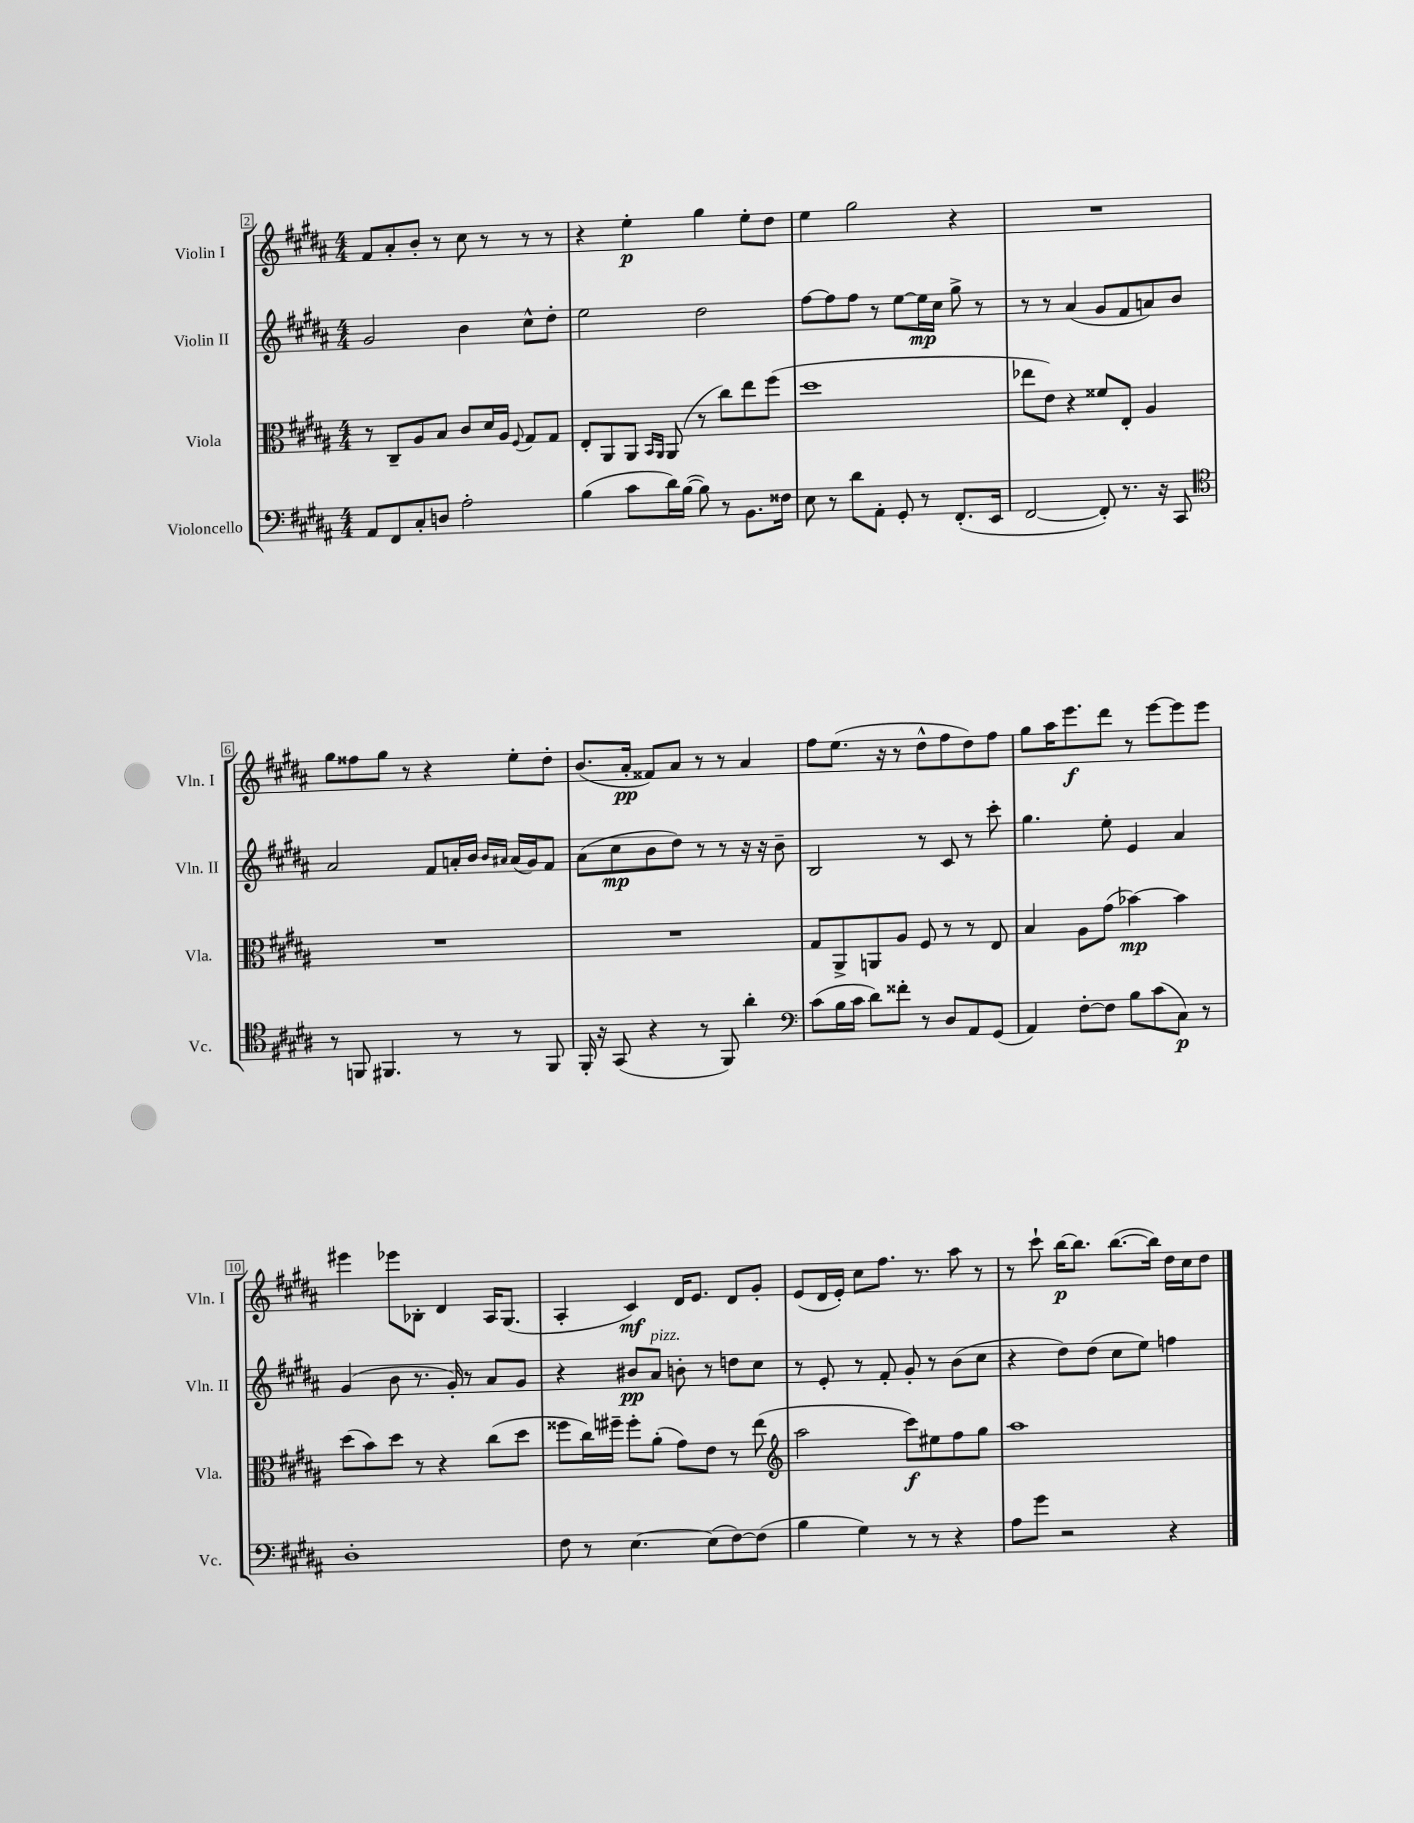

**kern	**dynam	**kern	**dynam	**kern	**dynam	**kern	**dynam
*part4	*part4	*part3	*part3	*part2	*part2	*part1	*part1
*staff4	*staff4	*staff3	*staff3	*staff2	*staff2	*staff1	*staff1
*I"Violoncello	*	*I"Viola	*	*I"Violin II	*	*I"Violin I	*
*I'Vc.	*	*I'Vla.	*	*I'Vln. II	*	*I'Vln. I	*
*clefF4	*	*clefC3	*	*clefG2	*	*clefG2	*
*k[f#c#g#d#a#]	*	*k[f#c#g#d#a#]	*	*k[f#c#g#d#a#]	*	*k[f#c#g#d#a#]	*
*M4/4	*	*M4/4	*	*M4/4	*	*M4/4	*
=2	=2	=2	=2	=2	=2	=2	=2
8AA#/L	.	8r	.	2g#/	.	8f#/L	.
8FF#/	.	8C#~/L	.	.	.	8a#'/	.
8C#'/	.	8A#/	.	.	.	8b'/J	.
8Dn/J	.	8B/J	.	.	.	8r	.
2A#'\	.	8c#/L	.	4b\	.	8cc#\	.
.	.	16d#/L	.	.	.	8r	.
.	.	16A#/JJ	.	.	.	.	.
.	.	8qqF#/	.	.	.	.	.
.	.	8G#/L	.	8cc#^^\L	.	8r	.
.	.	8G#/J	.	8dd#'\J	.	8r	.
=3	=3	=3	=3	=3	=3	=3	=3
(4B\	.	8E'/L	.	2ee\	.	4r	.
.	.	8AA#/	.	.	.	.	.
8c#\L	.	8AA#/J	.	.	.	4ee'\	p
.	.	16qqBB/LL	.	.	.	.	.
.	.	16qqAA#/JJ	.	.	.	.	.
16d#\L)	.	(8AA#/	.	.	.	.	.
([16B\JJ	.	.	.	.	.	.	.
8B\])	.	8r	.	2dd#\	.	4gg#\	.
8r	.	8cc#\L)	.	.	.	.	.
8.BB\L	.	8ee\	.	.	.	8ee'\L	.
.	.	(8ff#\J	.	.	.	8dd#\J	.
16F##X\Jk	.	.	.	.	.	.	.
=4	=4	=4	=4	=4	=4	=4	=4
8E\	.	1dd#	.	[8ff#\L	.	4ee\	.
8r	.	.	.	8ff#\]	.	.	.
8d#\L	.	.	.	8ff#\J	.	2gg#\	.
8AA#'\J	.	.	.	8r	.	.	.
8GG#'/	.	.	.	[8ee\L	.	.	.
8r	.	.	.	16ee\L]	mp	.	.
.	.	.	.	16cc#\JJ	.	.	.
(8.FF#'/L	.	.	.	8gg#^\	.	4r	.
.	.	.	.	8r	.	.	.
16EE/Jk	.	.	.	.	.	.	.
=5	=5	=5	=5	=5	=5	=5	=5
[2FF#/	.	8ee-X\L	.	8r	.	1r	.
.	.	8e\J)	.	8r	.	.	.
.	.	4r	.	(4a#/	.	.	.
8FF#'/])	.	8f##X/L	.	8g#/L	.	.	.
8.r	.	8E'/J	.	8f#/	.	.	.
.	.	4A#/	.	8an/)	.	.	.
16r	.	.	.	.	.	.	.
8CC#/	.	.	.	8b/J	.	.	.
!!LO:LB:g=z
=6	=6	=6	=6	=6	=6	=6	=6
*clefC4	*	*	*	*	*	*	*
8r	.	1r	.	2a#/	.	8gg#\L	.
8FFn/	.	.	.	.	.	8ff##X\	.
4.FF#X/	.	.	.	.	.	8gg#\J	.
.	.	.	.	.	.	8r	.
.	.	.	.	8f#/L	.	4r	.
8r	.	.	.	16an'/L	.	.	.
.	.	.	.	16b/JJ	.	.	.
.	.	.	.	16qqb/LL	.	.	.
.	.	.	.	16qqa#X/JJ	.	.	.
8r	.	.	.	(16a#/LL	.	8ee'\L	.
.	.	.	.	16g#/J)	.	.	.
8FF#/	.	.	.	8f#/J	.	8dd#'\J	.
=7	=7	=7	=7	=7	=7	=7	=7
16FF#'/	.	1r	.	(8a#\L	.	(8.b/L	.
16r	.	.	.	.	.	.	.
(8GG#/	.	.	.	8cc#\	mp	.	.
.	.	.	.	.	.	16a#'/Jk	pp
4r	.	.	.	8b\	.	8f##X/L)	.
.	.	.	.	8dd#\J)	.	8a#/J	.
8r	.	.	.	8r	.	8r	.
8FF#/)	.	.	.	8r	.	8r	.
4a#'\	.	.	.	16r	.	4a#/	.
.	.	.	.	16r	.	.	.
.	.	.	.	8b~\	.	.	.
=8	=8	=8	=8	=8	=8	=8	=8
*clefF4	*	*	*	*	*	*	*
(8c#\L	.	8G#/L	.	2B/	.	8ff#\L	.
16B\L	.	8AA#^/	.	.	.	(8.ee\J	.
16c#\JJ	.	.	.	.	.	.	.
8d#\L)	.	8AAn/	.	.	.	.	.
.	.	.	.	.	.	16r	.
8f##X'\J	.	8A#/J	.	.	.	8r	.
8r	.	8F#/	.	8r	.	8dd#^^\L	.
8D#/L	.	8r	.	8c#/	.	8ff#\	.
8AA#/	.	8r	.	8r	.	8dd#\)	.
(8GG#/J	.	8E/	.	8ccc#'\	.	8ff#\J	.
=9	=9	=9	=9	=9	=9	=9	=9
4AA#/)	.	4B/	.	4.gg#\	.	8gg#\L	.
.	.	.	.	.	.	16aa#\K	.
.	.	.	.	.	.	8.eee\	f
[8F#'\L	.	8A#\L	.	.	.	.	.
8F#\J]	.	(8g#\J	.	8ee'\	.	8ddd#\J	.
8B\L	.	[4b-X\)	mp	4e/	.	8r	.
(8c#\	.	.	.	.	.	[8eee\L	.
8C#\J)	p	4b-\]	.	4a#/	.	8eee\]	.
8r	.	.	.	.	.	8eee\J	.
!!LO:LB:g=z
=10	=10	=10	=10	=10	=10	=10	=10
1D#'	.	(8dd#\L	.	(4g#/	.	4eee#X\	.
.	.	8b\)	.	.	.	.	.
.	.	8dd#\J	.	8b\	.	8eee-X\L	.
.	.	8r	.	8.r	.	8B-X'\J	.
.	.	4r	.	.	.	4d#/	.
.	.	.	.	16g#'/)	.	.	.
.	.	.	.	8r	.	.	.
.	.	(8cc#\L	.	8a#/L	.	16A#/KL	.
.	.	.	.	.	.	(8.G#/J	.
.	.	8dd#\J	.	8g#/J	.	.	.
=11	=11	=11	=11	=11	=11	=11	=11
8F#\	.	8ff##X\L	.	4r	.	4A#'/	.
8r	.	16cc#\L)	.	.	.	.	.
.	.	16ff#X~\JJ	.	.	.	.	.
[4.E\	.	8ff#'\L	.	8b#X/L	pp	4c#/)	mf
!	!	!	!	!LO:TX:a:i:t=pizz.	!	!	!
.	.	(8a#'\J	.	8a#/J	.	.	.
.	.	8g#\L)	.	8bn'\	.	16d#/KL	.
.	.	.	.	.	.	8.e/J	.
(8E\L]	.	8e\J	.	8r	.	.	.
[8F#\)	.	8r	.	8ddn\L	.	8d#/L	.
(8F#\J]	.	(8ee\	.	8cc#\J	.	8g#'/J	.
=12	=12	=12	=12	=12	=12	=12	=12
*	*	*clefG2	*	*	*	*	*
4B\	.	2aa#\	.	8r	.	(8e/L	.
.	.	.	.	8e'/	.	16d#/L	.
.	.	.	.	.	.	16e'/JJ)	.
4G#\)	.	.	.	8r	.	8cc#\L	.
.	.	.	.	8f#'/	.	8.ff#\J	.
8r	.	8ccc#\L)	f	8g#'/	.	.	.
.	.	.	.	.	.	8.r	.
8r	.	8ee#X\	.	8r	.	.	.
4r	.	8ff#\	.	(8b\L	.	8aa#\	.
.	.	8gg#\J	.	8cc#\J	.	8r	.
=13	=13	=13	=13	=13	=13	=13	=13
8A#\L	.	1aa#	.	4r	.	8r	.
8g#\J	.	.	.	.	.	8ccc#`\	.
2r	.	.	.	8dd#\L)	.	[16bb\KL	p
.	.	.	.	.	.	8.bb\J]	.
.	.	.	.	(8dd#\J	.	.	.
.	.	.	.	8cc#\L	.	([8.bb\L	.
.	.	.	.	8ee\J)	.	.	.
.	.	.	.	.	.	16bb\Jk])	.
4r	.	.	.	4ffn\	.	16dd#\LL	.
.	.	.	.	.	.	16cc#\J	.
.	.	.	.	.	.	8dd#\J	.
==	==	==	==	==	==	==	==
*-	*-	*-	*-	*-	*-	*-	*-
